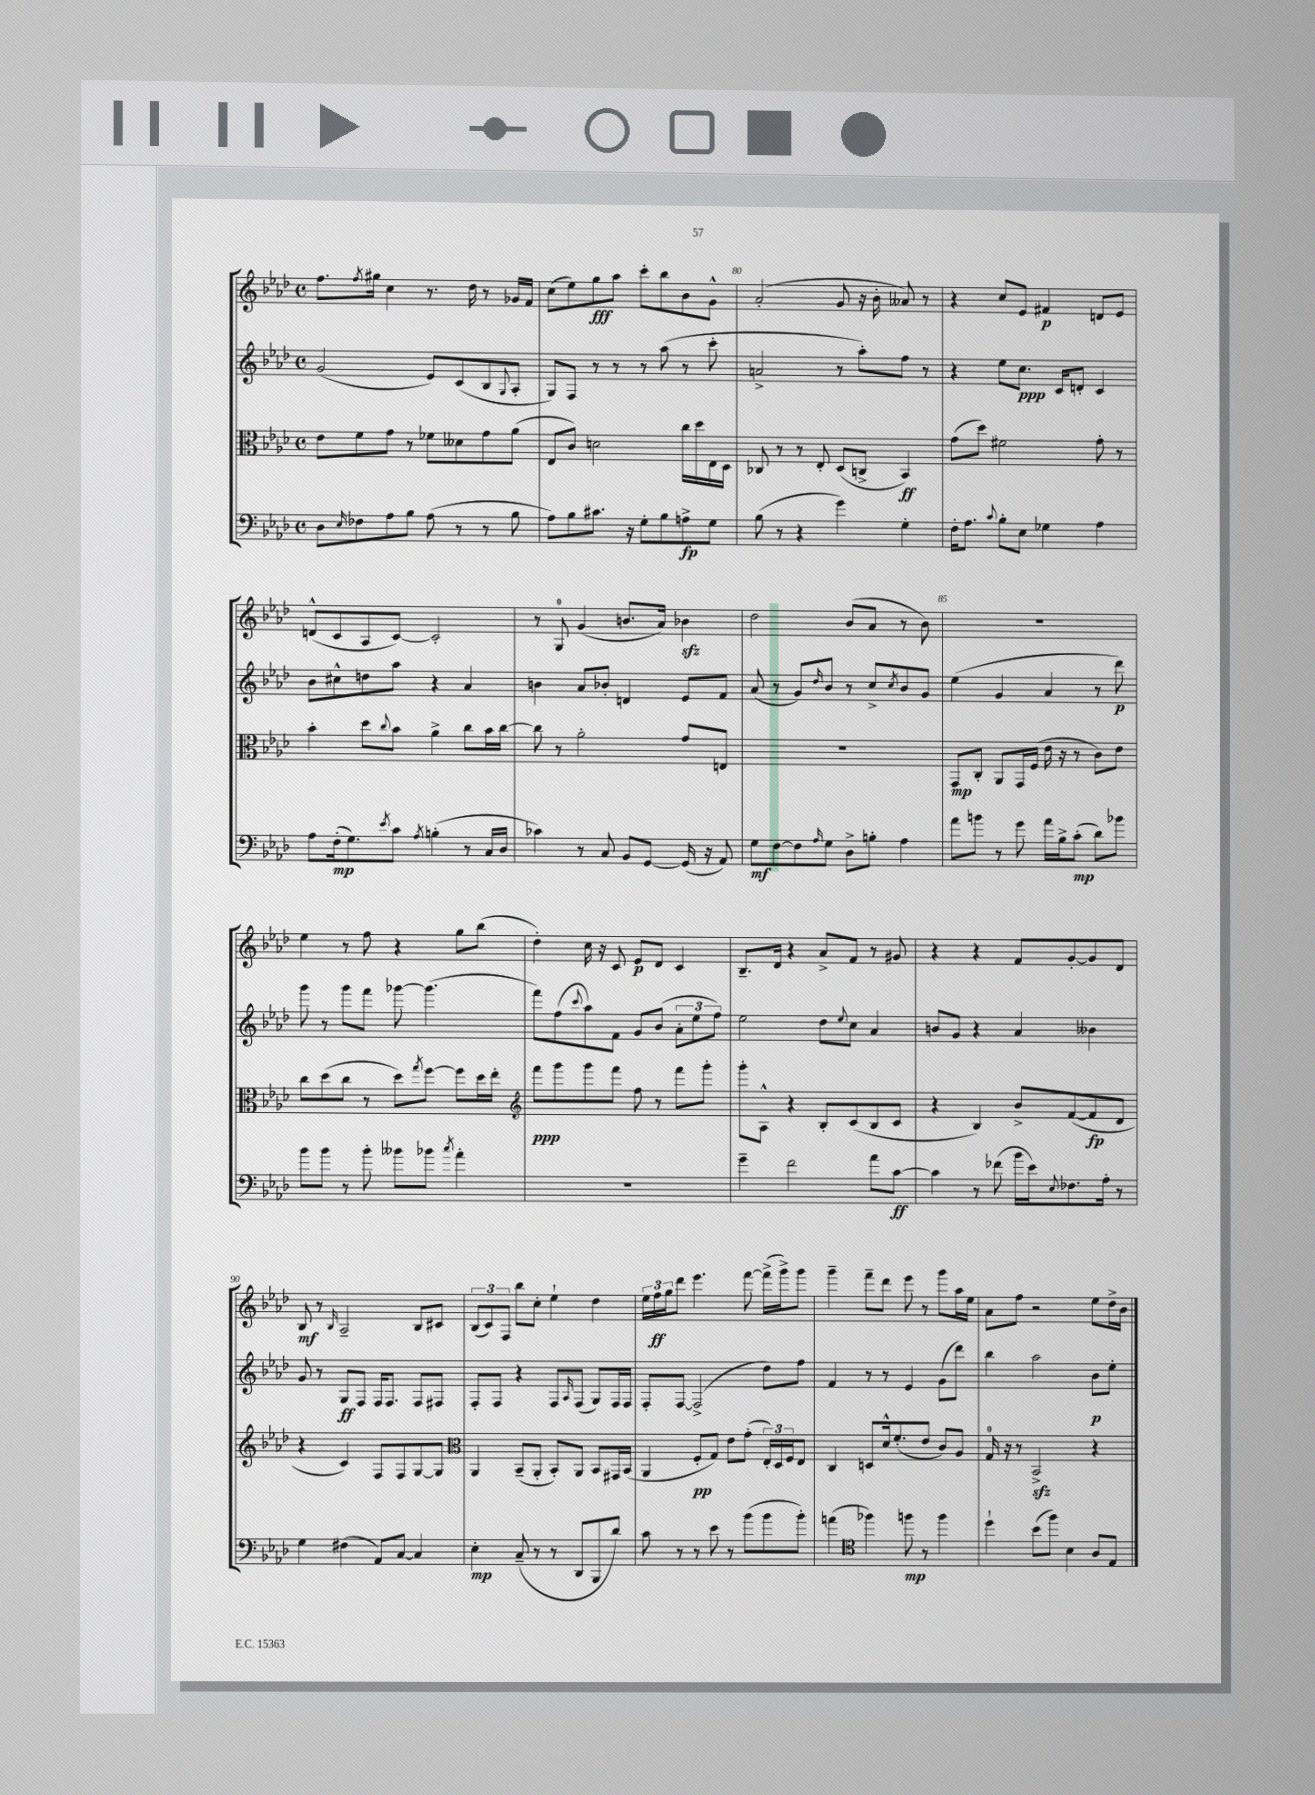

**kern	**dynam	**kern	**dynam	**kern	**dynam	**kern	**dynam
*part4	*part4	*part3	*part3	*part2	*part2	*part1	*part1
*staff4	*staff4	*staff3	*staff3	*staff2	*staff2	*staff1	*staff1
*clefF4	*	*clefC3	*	*clefG2	*	*clefG2	*
*k[b-e-a-d-]	*	*k[b-e-a-d-]	*	*k[b-e-a-d-]	*	*k[b-e-a-d-]	*
*M4/4	*	*M4/4	*	*M4/4	*	*M4/4	*
*met(c)	*	*met(c)	*	*met(c)	*	*met(c)	*
=78	=78	=78	=78	=78	=78	=78	=78
8D-\L	.	8e-\L	.	(2g/	.	8.ff\L	.
16qqE-/	.	.	.	.	.	.	.
8F-X\	.	8f\	.	.	.	.	.
.	.	.	.	.	.	8qff/	.
.	.	.	.	.	.	16gg#X\Jk	.
8A-\	.	8g\J	.	.	.	4cc\	.
8B-\J	.	8r	.	.	.	.	.
(8A-\	.	8f-X\L	.	8e-/L)	.	8.r	.
8r	.	8d--X\	.	(8c/	.	.	.
.	.	.	.	.	.	16dd-\	.
8r	.	8g\	.	8B-/	.	8r	.
.	.	.	.	8qqG/	.	.	.
8B-\	.	(8a-\J	.	8A-'/J	.	16g-X/LL	.
.	.	.	.	.	.	16f/JJ	.
=79	=79	=79	=79	=79	=79	=79	=79
8A-\L)	.	8E-/L	.	8G/L)	.	(8cc\L	.
8B-\	.	8c/J)	.	8F/J	.	8ee-\)	.
8.c#X\J	.	2dn\	.	8r	.	8gg\	fff
.	.	.	.	8r	.	8aa-\J	.
16r	.	.	.	.	.	.	.
8G'\L	.	.	.	8r	.	8ccc'\L	.
8B-\	.	.	.	(8aa-\	.	8bb-\	.
8An^\	fp	16cc\LL	.	8r	.	8b-\	.
.	.	16dd-\	.	.	.	.	.
8G\J	.	16E-\	.	8ccc'\	.	8g^^\J	.
.	.	16D-\JJ	.	.	.	.	.
=80	=80	=80	=80	=80	=80	=80	=80
(8B-\	.	8C-X/	.	2an^/	.	(2a-'/	.
8r	.	8r	.	.	.	.	.
4r	.	8r	.	.	.	.	.
.	.	8E-'/	.	.	.	.	.
4g\)	.	(8D-/L	.	8r	.	8g/	.
.	.	8Cn^/J	.	8aa-'\L)	.	16r	.
.	.	.	.	.	.	16b-'\	.
4G'\	.	4BB-/)	ff	8ff\J	.	8a--X/)	.
.	.	.	.	8r	.	8r	.
=81	=81	=81	=81	=81	=81	=81	=81
16F'\KL	.	(8g\L	.	4r	.	4r	.
8.A-\J	.	.	.	.	.	.	.
.	.	8dd-\J)	.	.	.	.	.
8qqc/	.	.	.	.	.	.	.
8B-'\L	.	2f#X\	.	8ee-\L	.	8cc/L	.
8E-\J	.	.	.	8.cc\J	ppp	8e-/J	.
4G-X\	.	.	.	.	.	4f#X/	p
.	.	.	.	16c/KL	.	.	.
.	.	.	.	8dn'/J	.	.	.
4A-\	.	8g'\	.	4c/	.	8dn/L	.
.	.	8r	.	.	.	8e-/J	.
!!LO:LB:g=z
=82	=82	=82	=82	=82	=82	=82	=82
8A-\L	.	4b-'\	.	8b-\L	.	(8dn^^/L	.
(16F'\k	mp	.	.	8cc#X^^\	.	8c/	.
8.G\)	.	.	.	.	.	.	.
.	.	8dd-\L	.	8ddn\	.	8A-/	.
8qe-/	.	8qqcc/	.	.	.	.	.
8c\J	.	8b-\J	.	8aa-\J	.	[8c/J)	.
8qA-/	.	.	.	.	.	.	.
(4Bn'\	.	4a-^\	.	4r	.	2c'/]	.
8r	.	8cc\L	.	4a-/	.	.	.
16C/LL	.	16b-\L	.	.	.	.	.
16D-/JJ	.	[16cc\JJ	.	.	.	.	.
=83	=83	=83	=83	=83	=83	=83	=83
4c-X\)	.	8cc\]	.	4bn\	.	8r	.
.	.	8r	.	.	.	8G/	.
8r	.	2a-'\	.	8a-/L	.	(4g/	.
8C/	.	.	.	8b-X'/J	.	.	.
8BB-/L	.	.	.	4dn/	.	8.bn/L	.
[8GG/J	.	.	.	.	.	.	.
.	.	.	.	.	.	16a-/Jk)	.
(16GG/]	.	8g/L	.	8e-/L	.	4b-Xzz\	.
16r	.	.	.	.	.	.	.
8AA-/)	.	8En/J	.	8f/J	.	.	.
=84	=84	=84	=84	=84	=84	=84	=84
8G\L	mf	1r	.	(8a-/	.	2dd-\	.
[8F\	.	.	.	8r	.	.	.
8F\]	.	.	.	8g/L)	.	.	.
16qqA-/	.	.	.	16qqdd-/	.	.	.
8G\J	.	.	.	8b-/J	.	.	.
8D-^\L	.	.	.	8r	.	(8b-/L	.
8Bn'\J	.	.	.	8cc^/L	.	8a-/J	.
.	.	.	.	8qcc/	.	.	.
4A-\	.	.	.	8b-/	.	8r	.
.	.	.	.	8g/J	.	8b-\)	.
=85	=85	=85	=85	=85	=85	=85	=85
8a-\L	.	8GG/L	mp	(4ee-\	.	1r	.
8bn\J	.	8C'/J	.	.	.	.	.
8r	.	8AA-/L	.	4g/	.	.	.
8g\	.	16GG/L	.	.	.	.	.
.	.	(16F/JJ	.	.	.	.	.
16a-\LL	.	16e-\	.	4a-/	.	.	.
16B-^\J	.	16r	.	.	.	.	.
(8c'\J	mp	8r	.	.	.	.	.
8d-\L)	.	8c\L)	.	8r	.	.	.
8b-X\J	.	8e-\J	.	8ddd-\)	p	.	.
!!LO:LB:g=z
=86	=86	=86	=86	=86	=86	=86	=86
8b-\L	.	8cc\L	.	8ggg\	.	4ee-\	.
8b-\J	.	(8dd-\	.	8r	.	.	.
8r	.	8cc\J	.	8ggg\L	.	8r	.
8b-'\	.	8r	.	8fff\J	.	8ff\	.
8b--X\L	.	8dd-\L)	.	[8ggg-X\	.	4r	.
.	.	8qgg/	.	.	.	.	.
8b-X\J	.	[8ff\J	.	(4.ggg-\]	.	.	.
8qcc/	.	.	.	.	.	.	.
4a-'\	.	8ff\L]	.	.	.	8gg\L	.
.	.	16dd-\L	.	.	.	(8bb-\J	.
.	.	16ee-'\JJ	.	.	.	.	.
=87	=87	=87	=87	=87	=87	=87	=87
*	*	*clefG2	*	*	*	*	*
1r	.	8fff\L	ppp	8fff\L)	.	4dd-'\)	.
.	.	8ggg\	.	(8ff\	.	.	.
.	.	.	.	8qqccc/	.	.	.
.	.	8ggg\	.	8aa-\)	.	16cc\	.
.	.	.	.	.	.	16r	.
.	.	8fff\J	.	8f\J	.	8c/	.
.	.	8ff\	.	8g/L	.	8e-/L	p
.	.	8r	.	(8b-/J	.	8d-/J	.
.	.	8fff\L	.	12a-'\L	.	4c/	.
.	.	.	.	12ee-\	.	.	.
.	.	8ggg'\J	.	.	.	.	.
.	.	.	.	12ff\J)	.	.	.
=88	=88	=88	=88	=88	=88	=88	=88
4g~\	.	8ggg'\L	.	2ee-\	.	8.B-~/L	.
.	.	8A-^^\J	.	.	.	.	.
.	.	.	.	.	.	16d-/Jk	.
2f\	.	4r	.	.	.	4r	.
.	.	8B-'/L	.	8dd-\L	.	8a-^/L	.
.	.	.	.	8qqee-/	.	.	.
.	.	(8c/	.	8cc\J	.	8f/J	.
8a-\L	.	8B-/	.	4a-/	.	8r	.
[8c\J	ff	8c/J	.	.	.	8g#X/	.
=89	=89	=89	=89	=89	=89	=89	=89
4c\]	.	4r	.	8bn/L	.	4r	.
.	.	.	.	8g/J	.	.	.
8r	.	4B-/)	.	4r	.	4r	.
(8f-X\	.	.	.	.	.	.	.
16b-\LL	.	8b-^/L	.	4a-/	.	8f/L	.
16e-\J)	.	.	.	.	.	.	.
8qqE-/	.	.	.	.	.	.	.
8.F-X\	.	([8f/	.	.	.	[8g'/	.
.	.	8f/]	fp	4b--X\	.	8g/]	.
16A-'\Jk	.	.	.	.	.	.	.
8r	.	8d-/J	.	.	.	8d-/J	.
!!LO:LB:g=z
=90	=90	=90	=90	=90	=90	=90	=90
4G\	.	4r	.	8g/	.	8B-/	mf
.	.	.	.	8r	.	8r	.
.	.	.	.	.	.	16qqB-/	.
(4F#X\	.	4c/)	.	8G/L	ff	2A-~/	.
.	.	.	.	8F/J	.	.	.
8AA-/L)	.	8F/L	.	16F/KL	.	.	.
.	.	.	.	8.F/J	.	.	.
[8C/J	.	8F/	.	.	.	.	.
4C/]	.	[8G/	.	8F/L	.	8B-/L	.
.	.	8G/J]	.	8F#X/J	.	8c#X/J	.
=91	=91	=91	=91	=91	=91	=91	=91
*	*	*clefC3	*	*	*	*	*
4E-'\	mp	4AA-/	.	8F'/L	.	(12B-/L	.
.	.	.	.	.	.	12c/)	.
.	.	.	.	8F/J	.	.	.
.	.	.	.	.	.	12F/J	.
(8C~/	.	(8BB-~/L	.	4r	.	8bb-\L	.
8r	.	8AA-'/J	.	.	.	8cc'\J	.
8r	.	8BB-'/L)	.	8F/L	.	4ee-`\	.
.	.	.	.	16qqA-/	.	.	.
8DD-/L	.	8AA-/J	.	(8F/J	.	.	.
8BBB-/	.	8BB-/L	.	8G/L)	.	4dd-\	.
8d-/J)	.	16GG#X/L	.	16F/L	.	.	.
.	.	(16BB-/JJ	.	16F/JJ	.	.	.
=92	=92	=92	=92	=92	=92	=92	=92
8c\	.	4AA-/	.	8F'/L	.	24ee-\LL	.
.	.	.	.	.	.	24ff\	ff
.	.	.	.	.	.	24gg\J	.
8r	.	.	.	[8F/J	.	8ddd-\J	.
8r	.	8F'/L	pp	(2F^/]	.	4.eee-\	.
8e-\	.	8G/J)	.	.	.	.	.
8r	.	8e-\L	.	.	.	.	.
(8b-\L	.	(8g'\J	.	.	.	[8fff\	.
8b-\	.	24E-'/LL)	.	8dd-\L)	.	(16fff^\LL]	.
.	.	24D-/	.	.	.	.	.
.	.	.	.	.	.	16ggg^\J)	.
.	.	24F/J	.	.	.	.	.
8b-'\J)	.	8E-/J	.	8ff\J	.	8ggg\J	.
=93	=93	=93	=93	=93	=93	=93	=93
(4an\	.	4C/	.	4f/	.	4ggg~\	.
*clefC4	*	*	*	*	*	*	*
4ff-X\)	.	8Dn/L	.	8r	.	8fff~\L	.
.	.	16d-^^/k	.	8r	.	8ddd-\J	.
.	.	(8.f'/	.	.	.	.	.
8ffn\	mp	.	.	4e-/	.	8eee-\	.
8r	.	8e-/J	.	.	.	8r	.
4ff\	.	8c/L)	.	(8g\L	.	8ggg\L	.
.	.	8A-/J	.	8ddd-\J)	.	16aa-\L	.
.	.	.	.	.	.	16ee-\JJ	.
=94	=94	=94	=94	=94	=94	=94	=94
4dd-`\	.	16G/	.	4bb-\	.	8a-\L	.
.	.	16r	.	.	.	.	.
.	.	8r	.	.	.	8ff\J	.
(8b-\L	.	2BB-zz^/	.	2aa-\	.	2r	.
8ff\J)	.	.	.	.	.	.	.
4B-\	.	.	.	.	.	.	.
8A-/L	.	4r	.	8b-\L	p	8ee-\L	.
8E-/J	.	.	.	8ee-'\J	.	16dd-^\L	.
.	.	.	.	.	.	16b-\JJ	.
==	==	==	==	==	==	==	==
*-	*-	*-	*-	*-	*-	*-	*-
